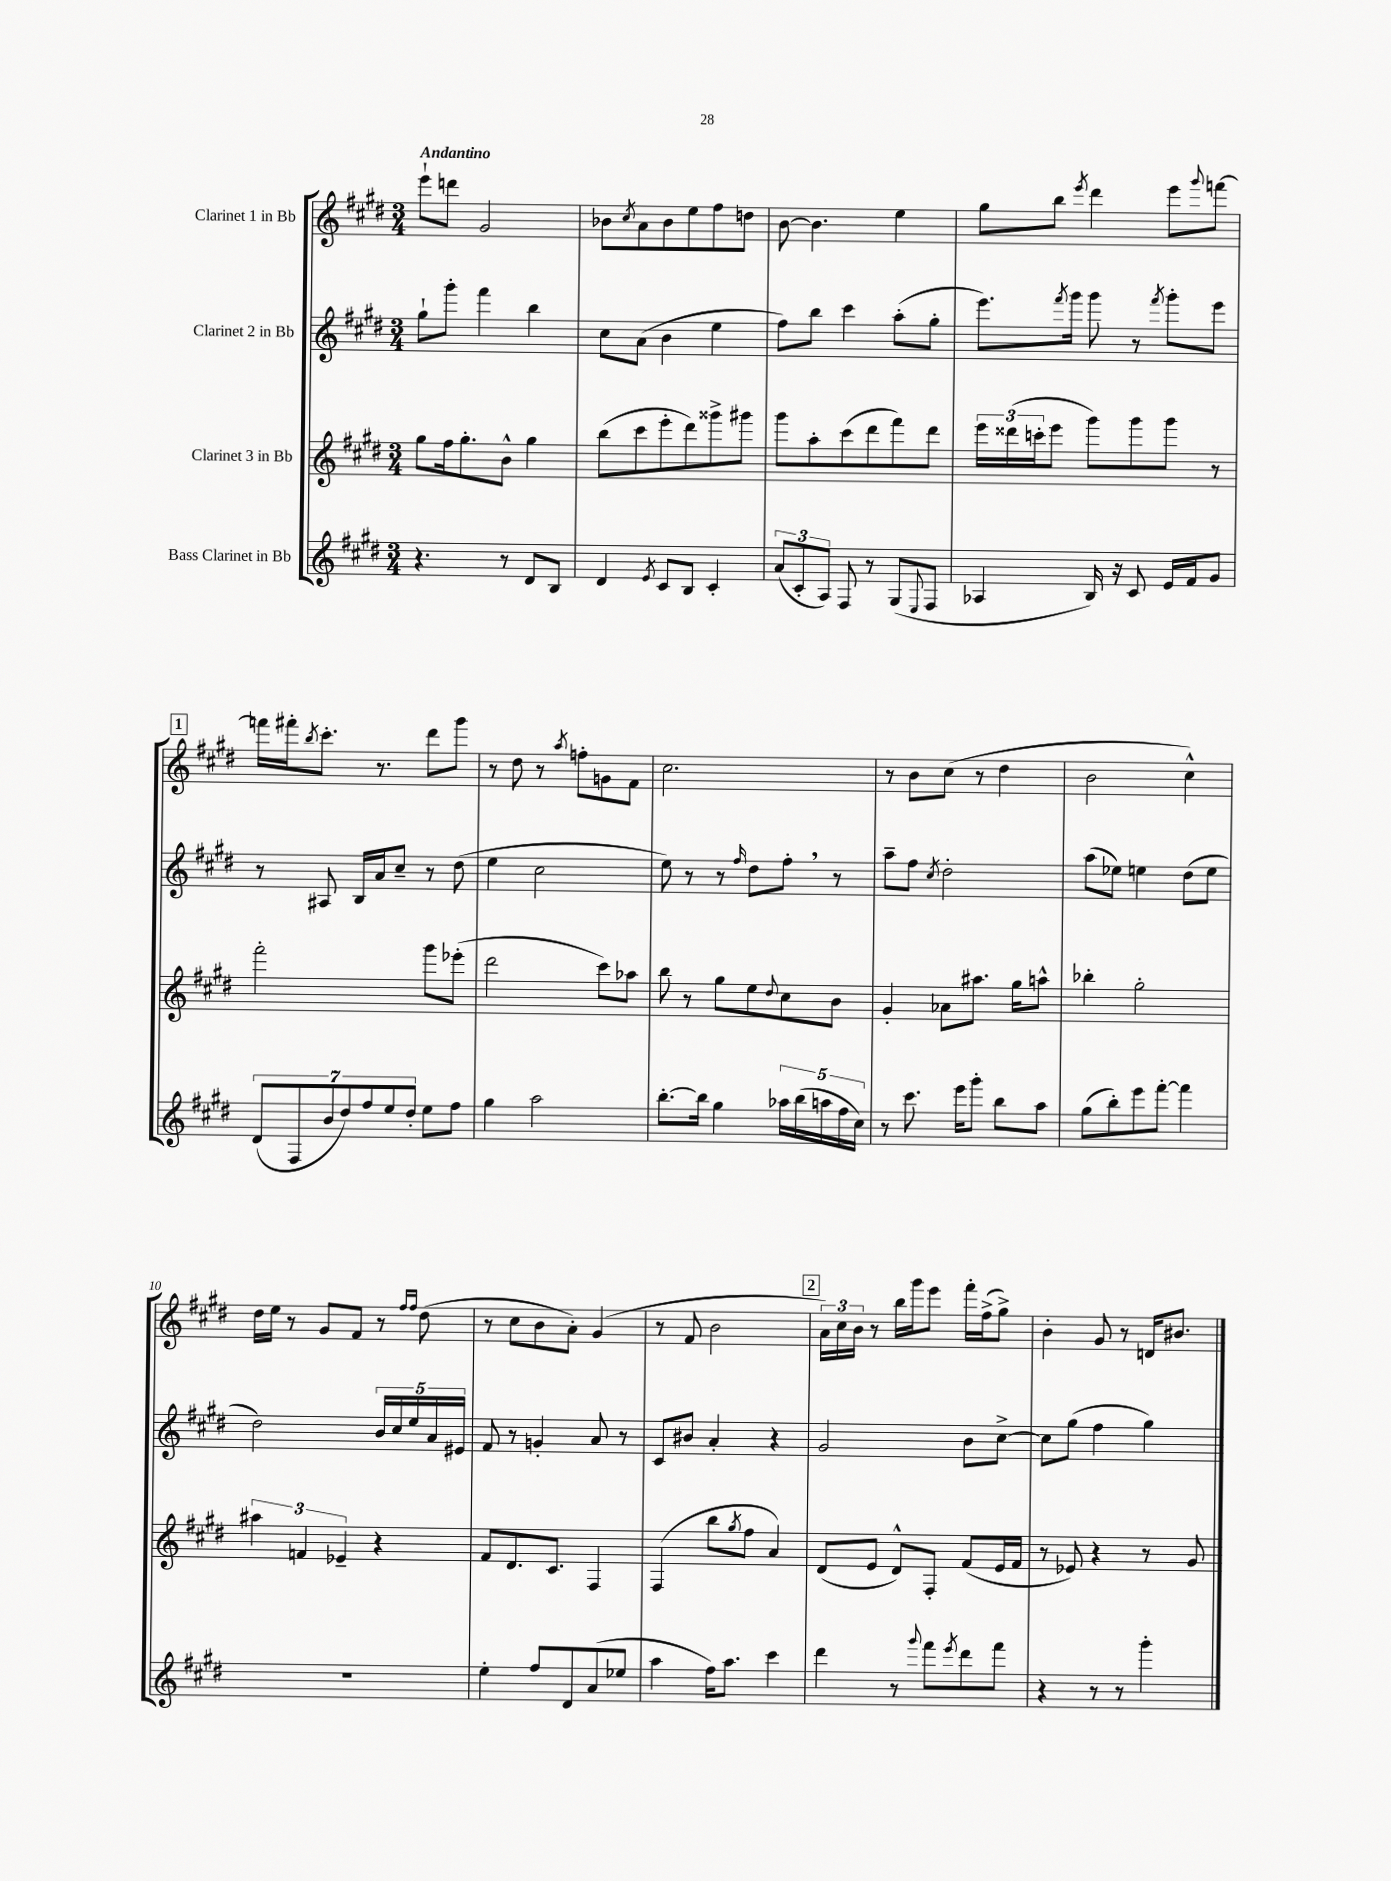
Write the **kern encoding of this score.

**kern	**kern	**kern	**kern
*staff4	*staff3	*staff2	*staff1
*clefG2	*clefG2	*clefG2	*clefG2
*k[f#c#g#d#]	*k[f#c#g#d#]	*k[f#c#g#d#]	*k[f#c#g#d#]
*M3/4	*M3/4	*M3/4	*M3/4
4.r	8gg#	8gg#`	8eee`
.	16ff#	8ggg#'	8ddd
.	8.gg#'	.	.
.	.	4fff#	2g#
8r	8b^^	.	.
8d#	4gg#	4bb	.
8B	.	.	.
=	=	=	=
4d#	(8bb	8cc#	8b-
.	.	.	8qcc#
.	8ccc#	(8a	8a
8qe	.	.	.
8c#	8eee'	4b	8b-
8B	8ddd#)	.	8ee
4c#'	8ggg##^	4ee	8ff#
.	8ggg#	.	8dd
=	=	=	=
(12a	8ggg#	8ff#)	[8b
12c#'	.	.	.
.	8aa'	8bb	4.b]
12A)	.	.	.
8F#	(8ccc#	4ccc#	.
8r	8ddd#	.	.
(8G#	8fff#)	(8aa'	4ee
8qqE	.	.	.
8F#	8ddd#	8gg#'	.
=	=	=	=
4A-	24eee	8.eee)	8gg#
.	(24ddd##	.	.
.	24ccc'	.	.
.	8eee	.	8bb
.	.	8qfff#	.
.	.	16ggg#	.
.	.	.	8qeee
16B)	8ggg#)	8ggg#	4ddd#
16r	.	.	.
8c#	8ggg#	8r	.
.	.	8qfff#	.
16e	8ggg#	8ggg#'	8eee
16f#	.	.	.
.	.	.	8qqggg#
8g#	8r	8eee	[8fff
=	=	=	=
(14d#	2fff#'	8r	16fff]
.	.	.	16fff#'
14F#	.	.	.
.	.	.	8qbb
.	.	8A#	8.ccc#'
14b	.	.	.
14dd#)	.	.	.
.	.	16B	.
14ff#	.	.	.
.	.	16a	8.r
14ee	.	.	.
.	.	8cc#~	.
14dd#'	.	.	.
8ee	8ggg#	8r	8ddd#
8ff#	(8eee-'	(8dd#	8ggg#
=	=	=	=
4gg#	2ddd#	4ee	8r
.	.	.	8dd#
2aa	.	2cc#	8r
.	.	.	8qaa
.	.	.	8ff'
.	8ccc#)	.	8g
.	8aa-	.	8f#
=	=	=	=
[8.bb'	8bb	8ee)	2.cc#
.	8r	8r	.
16bb]	.	.	.
4gg#	8gg#	8r	.
.	.	16qqff#	.
.	8ee	8dd#	.
.	8qqdd#	.	.
20aa-	8cc#	8ff#'	.
(20bb	.	.	.
20aa	.	.	.
.	8b	8r	.
20ff#	.	.	.
20cc#)	.	.	.
=	=	=	=
8r	4g#'	8aa~	8r
8.ccc#	.	8ff#	8b
.	.	8qcc#	.
.	8a-	2dd#'	(8cc#
16eee	.	.	.
8ggg#'	8.aa#	.	8r
8bb	.	.	4dd#
.	16gg#	.	.
8aa	8aa^^	.	.
=	=	=	=
(8gg#	4bb-'	(8aa	2b
8bb')	.	8ee-)	.
8eee	2gg#'	4ee	.
[8fff#'	.	.	.
4fff#]	.	(8dd#	4cc#^^)
.	.	8ee	.
=	=	=	=
2.r	6aa#	2dd#)	16dd#
.	.	.	16ee
.	.	.	8r
.	6f	.	.
.	.	.	8g#
.	6e-~	.	.
.	.	.	8f#
.	4r	20b	8r
.	.	20cc#	.
.	.	20ee	.
.	.	.	16qqff#
.	.	.	16qqff#
.	.	.	(8dd#
.	.	20a	.
.	.	20e#	.
=	=	=	=
4ee'	8f#	8f#	8r
.	8.d#	8r	8cc#
8ff#	.	4g'	8b
.	8.c#	.	.
8d#	.	.	8a')
(8a	4F#	8a	(4g#
8ee-	.	8r	.
=	=	=	=
4aa	(4F#	8c#	8r
.	.	8b#	8f#
16ff#)	8bb	4a'	2b
8.aa	.	.	.
.	8qgg#	.	.
.	8ff#	.	.
4ccc#	4a)	4r	.
=	=	=	=
4ddd#	(8d#	2g#	24a)
.	.	.	24cc#
.	.	.	24b
.	8e	.	8r
8r	8d#^^)	.	16bb
.	.	.	16ggg#
8qqggg#	.	.	.
8fff#	8F#'	.	8eee
8qeee	.	.	.
8ddd#	(8f#	8b	16fff#'
.	.	.	(16ff#^
8fff#	16e	[8cc#^	8gg#^)
.	16f#	.	.
=	=	=	=
4r	8r	8cc#]	4b'
.	8e-)	(8gg#	.
8r	4r	4ff#	8g#
8r	.	.	8r
4ggg#'	8r	4gg#)	16d
.	.	.	8.b#
.	8g#	.	.
==	==	==	==
*-	*-	*-	*-
